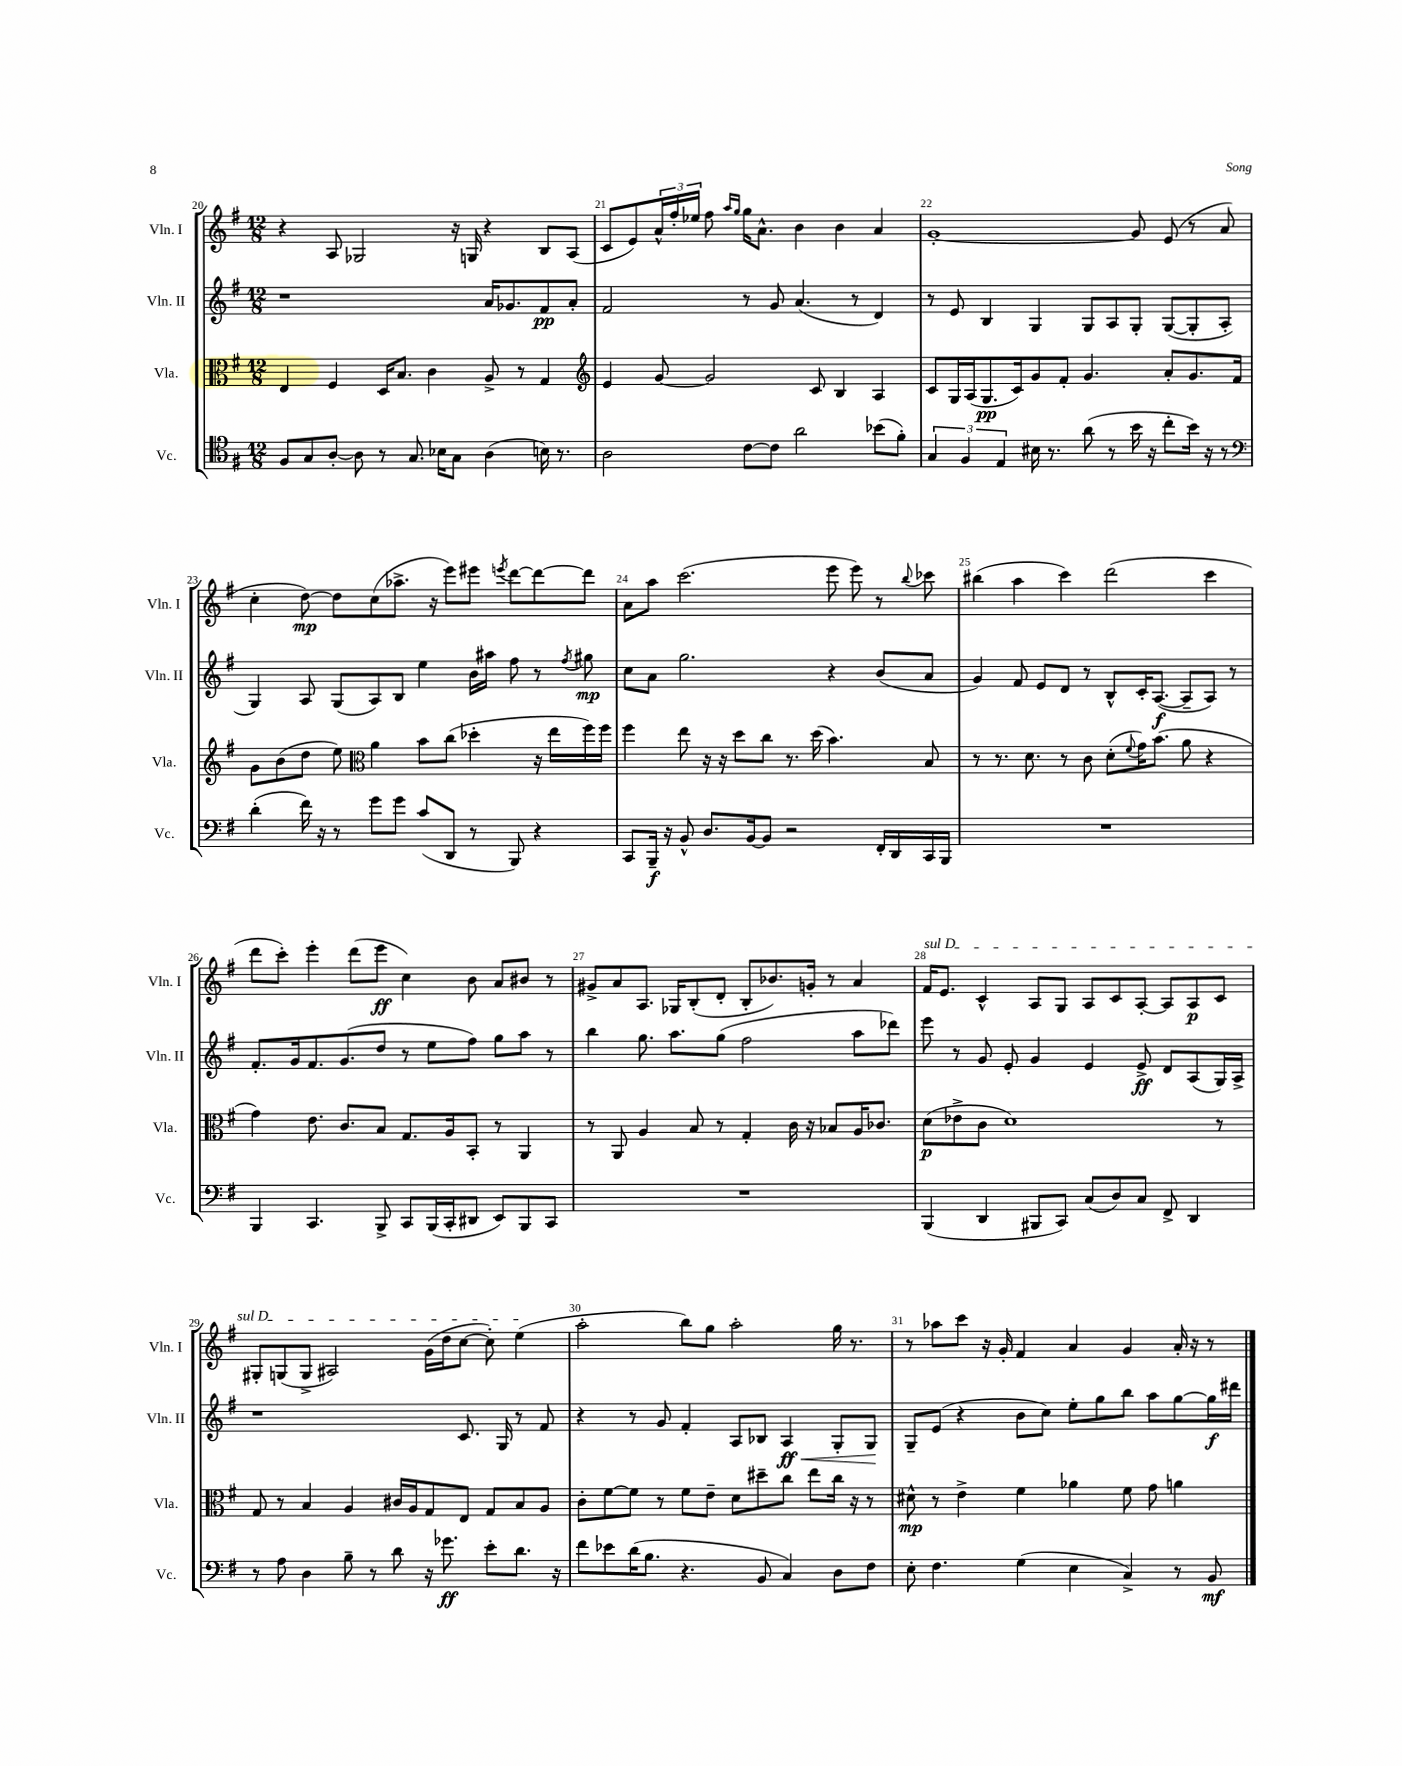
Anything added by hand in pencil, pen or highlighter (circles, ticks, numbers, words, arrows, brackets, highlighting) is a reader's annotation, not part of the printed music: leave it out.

**kern	**kern	**kern	**kern
*staff4	*staff3	*staff2	*staff1
*clefC4	*clefC3	*clefG2	*clefG2
*k[f#]	*k[f#]	*k[f#]	*k[f#]
*M12/8	*M12/8	*M12/8	*M12/8
8F#	4E	1r	4r
8G	.	.	.
[8A'	4F#	.	8A
8A]	.	.	2G-
8r	16D	.	.
.	8.B	.	.
8.G	.	.	.
.	4c	.	.
16B-	.	.	.
8G	.	.	16r
.	.	.	16G
(4A	8A^	16a	4r
.	.	8.g-	.
.	8r	.	.
16B)	4G	8f#	8B
8.r	.	.	.
.	.	8a'	(8A
=	=	=	=
*	*clefG2	*	*
2A	4e	2f#	8c
.	.	.	8e)
.	[8g	.	24a^^
.	.	.	24ff#'
.	.	.	24ee-
.	2g]	.	8ff#
.	.	.	16qqaa
.	.	.	16qqgg
[8c	.	8r	16gg
.	.	.	8.a^^
8c]	.	8g	.
2a	.	(4.a	4b
.	8c	.	.
.	4B	.	4b
.	.	8r	.
(8b-	4A	4d)	4a
8f#')	.	.	.
=	=	=	=
6G	8c	8r	[1g'
.	16G	8e	.
6F#	.	.	.
.	(16A	.	.
.	8.G	4B	.
6E	.	.	.
.	16c)	.	.
16B#	8g	4G	.
8.r	.	.	.
.	8f#'	.	.
(8a	4.g	8G	.
8r	.	8A	.
16b	.	8G'	8g]
16r	.	.	.
8cc'	8a'	([8G	(8e
16b)	8.g	8G']	8r
16r	.	.	.
8r	.	8A'	8a
.	16f#	.	.
=	=	=	=
*clefF4	*	*	*
(4d'	8g	4G)	4cc'
.	(8b	.	.
16f#)	8dd	8A	[8dd)
16r	.	.	.
8r	8ee)	(8G	8dd]
*	*clefC3	*	*
8g	4a	8A)	(8cc
8g	.	8B	8.aa-^
(8c	8b	4ee	.
.	.	.	16r
8DD	(8cc	.	8eee)
8r	4dd-'	16b	8eee#
.	.	16aa#	.
.	.	.	8qeee
8BBB)	.	8ff#	[8ddd
4r	16r	8r	8ddd_
.	16ee	.	.
.	.	8qff#	.
.	16ff#)	8gg#	8ddd]
.	16ff#	.	.
=	=	=	=
8CC	4ff#	8cc	8a
16BBB~	.	8a	8aa
16r	.	.	.
8BB^^	8ee	2.gg	(2.ccc
8.D	16r	.	.
.	16r	.	.
.	8dd	.	.
[16BB	.	.	.
8BB]	8cc	.	.
2r	8.r	.	.
.	(16dd	.	.
.	4.b)	4r	8eee
.	.	.	8eee)
16FF#'	.	(8b	8r
16DD	.	.	.
.	.	.	8qqbb
16CC	8B	8a	8ccc-
16BBB	.	.	.
=	=	=	=
1.r	8r	4g)	(4bb#
.	8.r	.	.
.	.	8f#	4aa
.	8.d	.	.
.	.	8e	.
.	8r	8d	4ccc)
.	8c	8r	.
.	(8d'	8B^^	(2ddd
.	8qqf#	.	.
.	16g)	16c'	.
.	(8.b	([8.A	.
.	8a	8A~]	.
.	4r	8A)	4ccc
.	.	8r	.
=	=	=	=
4BBB	4g)	8.f#'	8ddd
.	.	.	8ccc')
.	.	16g	.
4.CC	8.e	8.f#	4eee'
.	8.c	(8.g	.
.	.	.	(8ddd
8BBB^	8B	8dd	8eee
8CC	8.G	8r	4cc)
(16BBB	.	8ee	.
16CC'	16A	.	.
8DD#	8BB'	8ff#)	8b
8EE)	8r	8gg	8a
8BBB	4AA	8aa	8b#
8CC	.	8r	8r
=	=	=	=
1.r	8r	4bb	8g#^
.	8AA	.	8a
.	4A	8.gg	8.A
.	.	8.aa	16G-
.	8B	.	(8B'
.	8r	(8gg	8d'
.	4G'	2ff#	8B'
.	.	.	8.b-)
.	16c	.	.
.	16r	.	16g'
.	8B-	.	8r
.	16A	8aa	4a
.	8.c-	.	.
.	.	8ddd-)	.
=	=	=	=
(4BBB	(8d	8eee	16f#
.	.	.	8.e
.	8e-^	8r	.
4DD	8c	8g	4c^^
.	1d)	8e'	.
8BBB#	.	4g	8A
8CC)	.	.	8G
(8C	.	4e	8A
8D)	.	.	8c
8C	.	8e^	[8A'
8FF#^	.	8d	8A]
4DD	.	(8A	8A
.	8r	16G)	8c
.	.	16A^	.
=	=	=	=
8r	8G	1r	8G#'
8A	8r	.	(8G
4D	4B	.	8G^
.	.	.	2A#)
8B~	4A	.	.
8r	.	.	.
8d	16c#	.	.
.	16A	.	.
16r	8G	.	(16g
8.g-	.	.	16dd
.	8E	8.c	[8cc
8e'	8G	.	8cc'])
.	.	16G	.
8.d	8B	8r	(4ee
.	8A	8f#	.
16r	.	.	.
=	=	=	=
8f#	8c'	4r	2aa'
8e-	[8f#	.	.
(16d	8f#]	8r	.
8.B	.	.	.
.	8r	8g	.
4.r	8f#	4f#'	8bb)
.	8e~	.	8gg
.	8d	8A	2aa'
8BB	8dd#~	8B-	.
4C)	8cc	4A	.
.	8ee	.	.
8D	16cc	8G'	16gg
.	16r	.	8.r
8F#	8r	8G	.
=	=	=	=
8E'	8d#^^	8G~	8r
4.F#	8r	(8e	8aa-
.	4e^	4r	8ccc
.	.	.	16r
.	.	.	16g'
(4G	4f#	8b	4f#
.	.	8cc)	.
4E	4a-	8ee'	4a
.	.	8gg	.
4C^)	8f#	8bb	4g
.	8g	8aa	.
8r	4a	[8gg	16a'
.	.	.	16r
8BB	.	16gg]	8r
.	.	16ddd#	.
==	==	==	==
*-	*-	*-	*-
